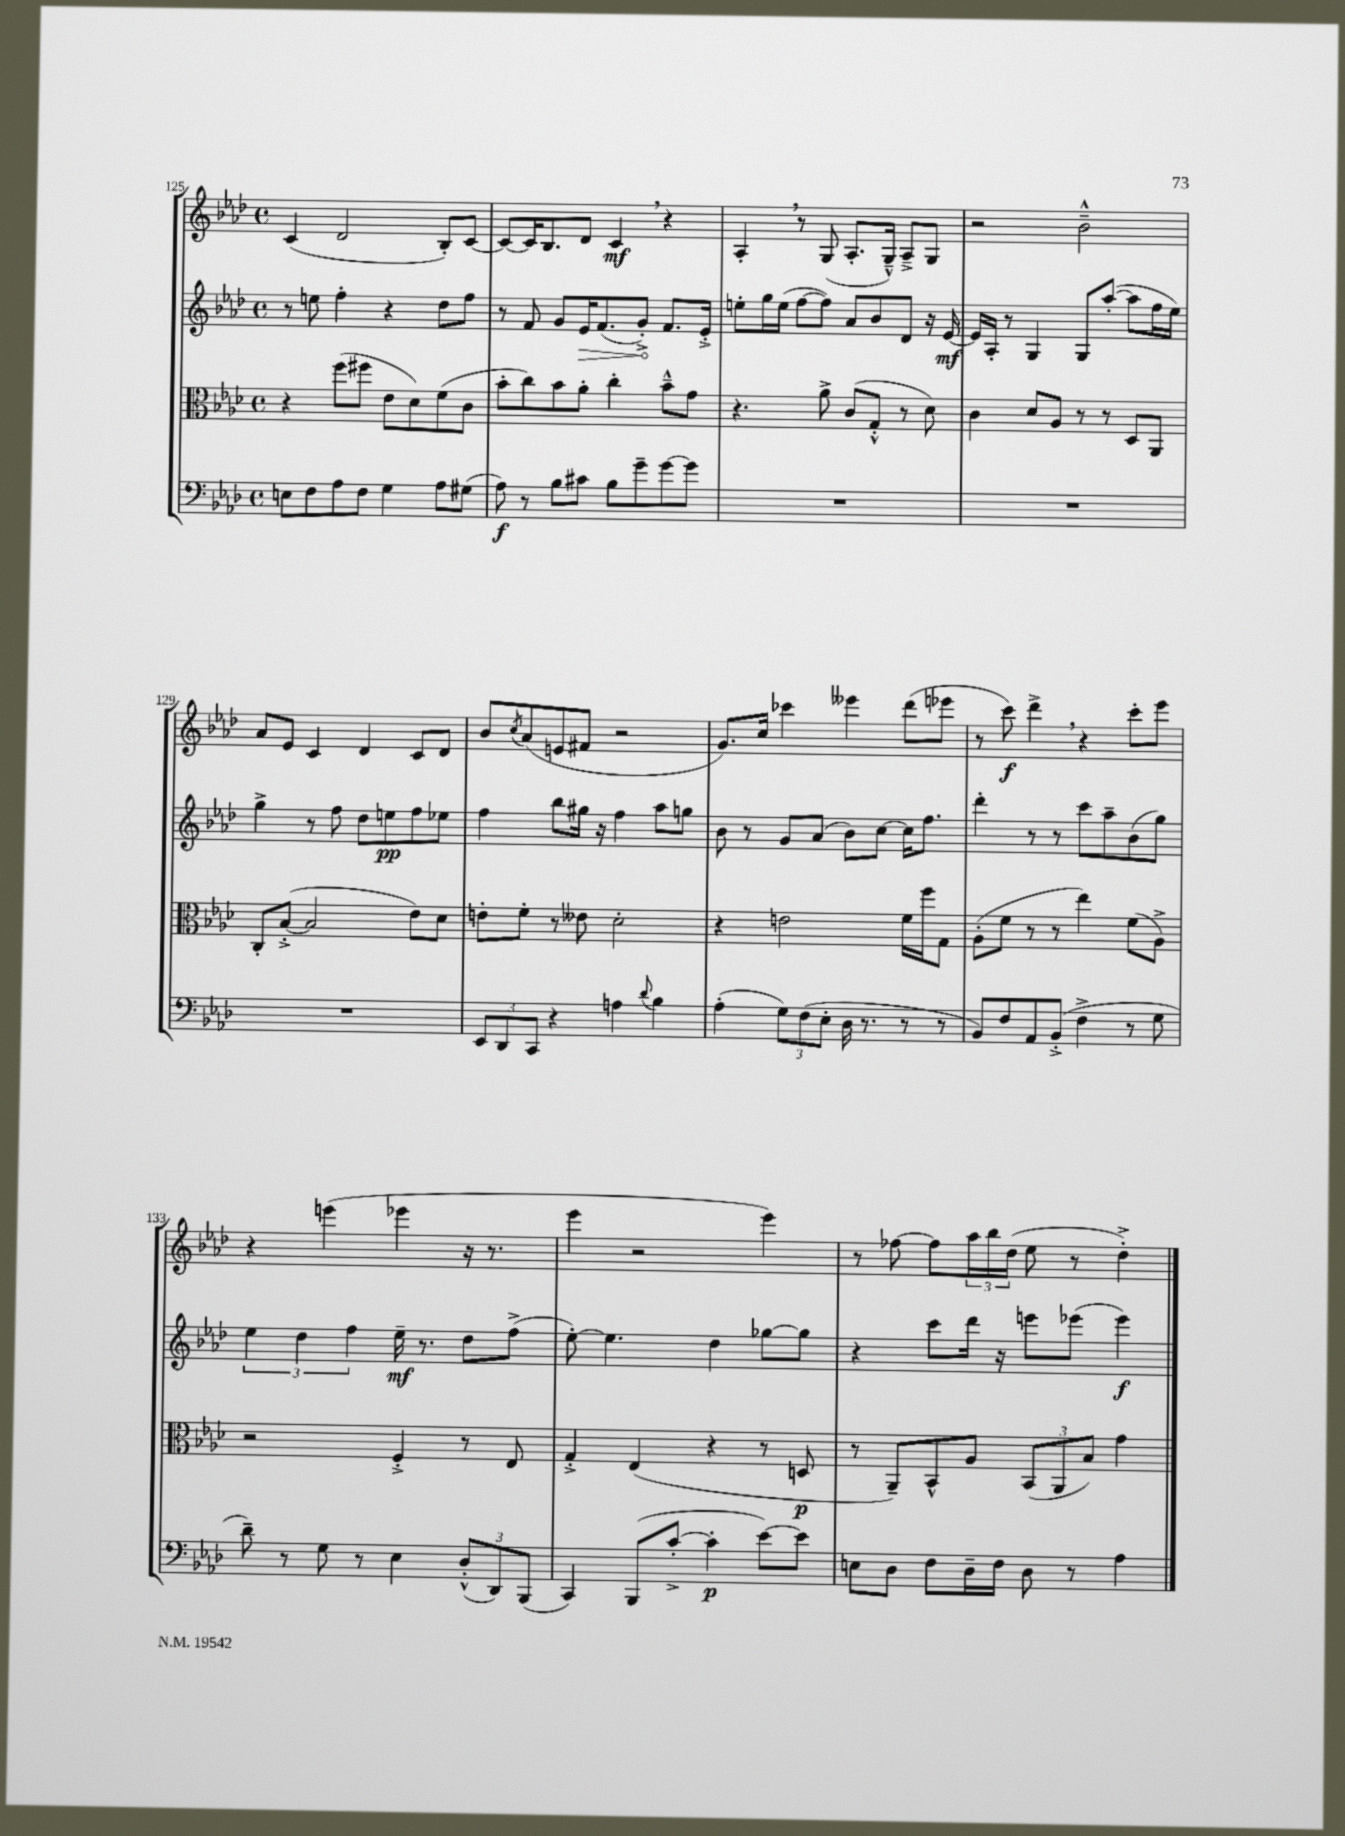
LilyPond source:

<<
\new StaffGroup <<
\new Staff = "s0" {
    \clef treble \key aes \major \defaultTimeSignature \time 4/4
    c'4( des'2 bes8-.) c'8~ |
    c'8~ c'16 bes8. des'8 c'4\mf \breathe r4 |
    aes4-. \breathe r8 g8( aes8.-. g16---^) aes8---> g8 |
    r2 bes'2---^ |
    aes'8 ees'8 c'4 des'4 c'8 des'8 |
    bes'8 \acciaccatura { c''8 } aes'8( e'8 fis'8 r2 |
    g'8.) c''16 ces'''4 eeses'''4 des'''8( ees'''8 |
    r8 c'''8\f) des'''4-> \breathe r4 c'''8-. ees'''8 |
    r4 e'''4( ees'''4 r16 r8. |
    ees'''4 r2 ees'''4) |
    r8 fes''8~ fes''8 \tuplet 3/2 { aes''16 bes''16 des''16( } ees''8 r8 des''4-.->) \bar "|." |
}
\new Staff = "s1" {
    \clef treble \key aes \major \defaultTimeSignature \time 4/4
    r8 e''8 f''4-. r4 des''8 f''8 |
    r8 f'8 g'8 \once \override Hairpin.circled-tip = ##t ees'16\> f'8.( g'8-.->\!) f'8. ees'16-.-> |
    e''8-. g''16 e''16( f''8~ f''8) aes'8 bes'8 des'8 r16 ees'16~\mf |
    ees'16 aes16-. r8 g4 g8 aes''8~-.( aes''8 f''16 ees''16) |
    g''4-> r8 f''8 des''8 e''8\pp f''8 ees''8 |
    f''4 bes''8 gis''16 r16 f''4 aes''8 g''8 |
    bes'8 r8 g'8 aes'8( bes'8) c''8~ c''16 f''8. |
    des'''4-. r8 r8 c'''8 aes''8-- bes'8( g''8) |
    \tuplet 3/2 { ees''4 des''4 f''4 } ees''16--\mf r8. des''8 f''8->( |
    ees''8~-.) ees''4. des''4 ges''8~ ges''8 |
    r4 c'''8 des'''16 r16 e'''8 ees'''8( ees'''4\f) \bar "|." |
}
\new Staff = "s2" {
    \clef alto \key aes \major \defaultTimeSignature \time 4/4
    r4 f''8( fis''8 ees'8 des'8) f'8( c'8 |
    bes'8-. c''8) bes'8 aes'8-. c''4-. bes'8---^ g'8 |
    r4. aes'8-> c'8( g8-.-^ r8 des'8) |
    c'4 des'8 aes8 r8 r8 des8 aes,8 |
    c8-. bes8~-.->( bes2 ees'8) des'8 |
    e'8-. f'8-. r8 eeses'8 des'2-. |
    r4 e'2 f'16 f''16 g8 |
    aes8-.( f'8 r8 r8 ees''4) f'8( aes8->) |
    r2 f4-.-> r8 ees8 |
    g4-.-> ees4( r4 r8 d8\p |
    r8 aes,8--) bes,8-^ aes8 \tuplet 3/2 { bes,8( aes,8 bes8) } g'4 \bar "|." |
}
\new Staff = "s3" {
    \clef bass \key aes \major \defaultTimeSignature \time 4/4
    e8 f8 aes8 f8 g4 aes8 gis8( |
    aes8\f) r8 bes8 cis'8 bes8 g'8-- g'8~ g'8 |
    R1 |
    R1 |
    R1 |
    \tuplet 3/2 { ees,8 des,8 c,8 } r4 a4 \appoggiatura { des'8 } bes4 |
    aes4-.( \tuplet 3/2 { g8) f8( ees8-. } des16 r8. r8 r8 |
    bes,8) f8 aes,8 bes,8-.->( f4-> r8 g8 |
    des'8--) r8 g8 r8 ees4 \tuplet 3/2 { des8-.-^( des,8) bes,,8( } |
    c,4) bes,,8( c'8~-.-> c'4-.\p ees'8~) ees'8 |
    e8 des8 f8 des16-- f16 des8 r8 aes4 \bar "|." |
}
>>
>>
\layout { \context { \Score currentBarNumber = #125 } }
